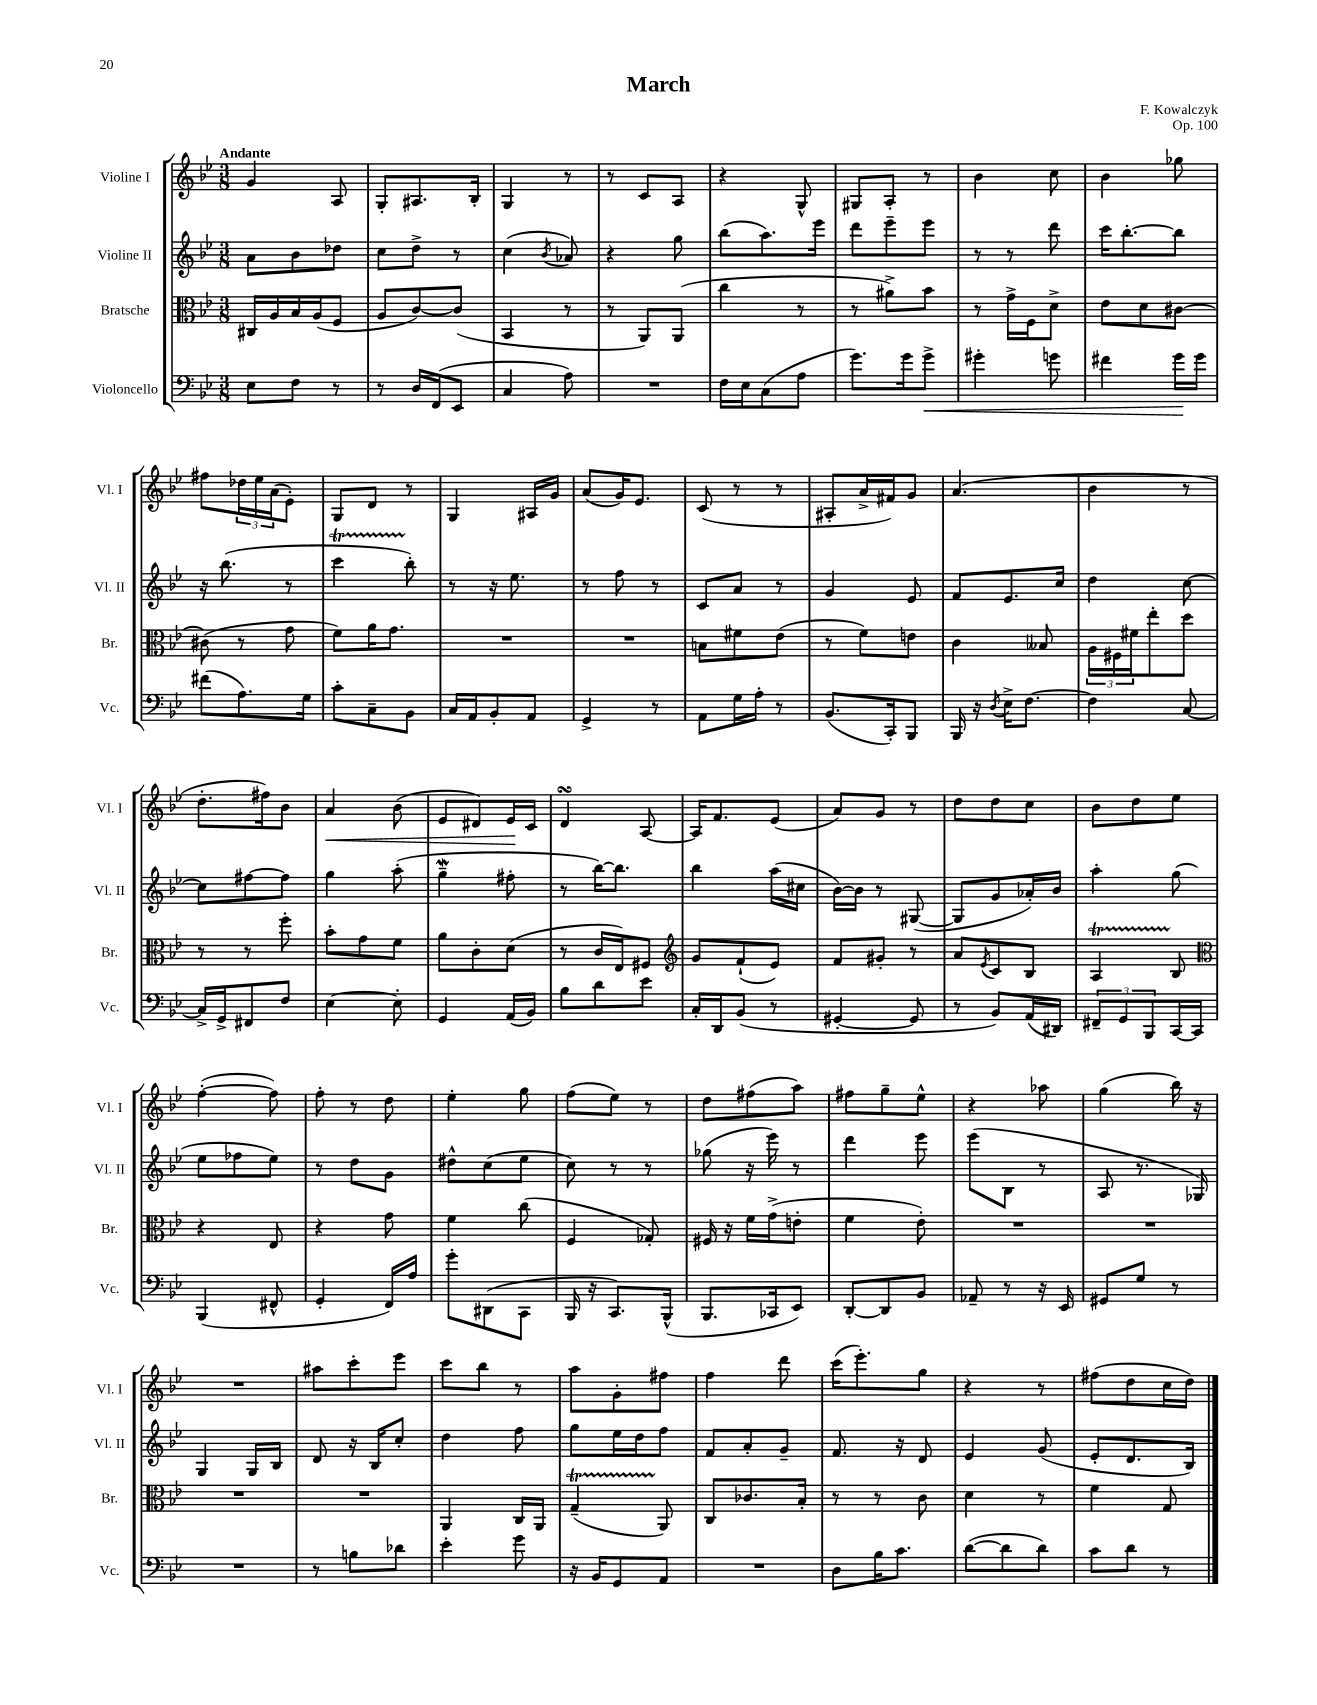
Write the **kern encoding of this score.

**kern	**kern	**kern	**kern
*staff4	*staff3	*staff2	*staff1
*clefF4	*clefC3	*clefG2	*clefG2
*k[b-e-]	*k[b-e-]	*k[b-e-]	*k[b-e-]
*M3/8	*M3/8	*M3/8	*M3/8
8E-\L	16C#/LL	8a\L	4g/
.	16A/	.	.
8F\J	16B-/	8b-\	.
.	(16A/J	.	.
8r	8F/J	8dd-\J	8A/
=	=	=	=
8r	8A/L	8cc\L	8G'/L
16D/LL	[8c/)	8dd^\J	8.A#/
(16FF/J	.	.	.
8EE-/J	(8c/]J	8r	.
.	.	.	16B-'/Jk
=	=	=	=
4C/	4BB-/	(4cc\	4G/
.	.	8qb-/	.
8A\)	8r	8a-/)	8r
=	=	=	=
4.r	8r	4r	8r
.	8AA/L)	.	8c/L
.	(8AA/J	8gg\	8A/J
=	=	=	=
16F\LL	4cc\	(8bb-\L	4r
16E-\J	.	.	.
(8C\	.	8.aa\)	.
8A\J	8r	.	8G^^/
.	.	16eee-\Jk	.
=	=	=	=
8.g\L)	8r	8ddd\L	8G#/L
.	8a#^\L)	8eee-~\	8A'/J
16g\k	.	.	.
8g^\J	8b-\J	8eee-\J	8r
=	=	=	=
4g#'\	8r	8r	4b-\
.	16g^\LL	8r	.
.	16F\J	.	.
8g\	8d^\J	8ddd\	8cc\
=	=	=	=
4f#\	8e-\L	16ccc\LK	4b-\
.	.	[8.bb-'\	.
.	8d\	.	.
16g\LL	[8c#\J	8bb-\]J	8gg-\
16g\JJ	.	.	.
=	=	=	=
(8f#\L	(8c#\]	16r	8ff#\L
.	.	(8.bb-\	.
8.A\)	8r	.	24dd-\L
.	.	.	24ee-\
.	.	.	(24a\J
.	8g\	8r	8e-'\J)
16G\Jk	.	.	.
=	=	=	=
8c'\L	8f\L)	4ccc\	8G/L
8C~\	16a\K	.	8d/J
.	8.g\J	.	.
8BB-\J	.	8bb-'\)	8r
=	=	=	=
16C/LL	4.r	8r	4G/
16AA/J	.	.	.
8BB-'/	.	16r	.
.	.	8.ee-\	.
8AA/J	.	.	16A#/LL
.	.	.	16g/JJ
=	=	=	=
4GG^/	4.r	8r	(8a/L
.	.	8ff\	16g/K)
.	.	.	8.e-/J
8r	.	8r	.
=	=	=	=
8AA\L	8B\L	8c/L	(8c/
16G\L	8f#\	8a/J	8r
16A'\JJ	.	.	.
8r	(8e-\J	8r	8r
=	=	=	=
(8.BB-/L	8r	4g/	8A#'/L
.	8f\L)	.	16a^/L
16CC'/k)	.	.	16f#/J)
8BBB-/J	8e\J	8e-/	8g/J
=	=	=	=
16BBB-/	4c\	8f/L	(4.a/
16r	.	.	.
8qD/	.	.	.
16E-^\LK	.	8.e-/	.
[8.F\J	.	.	.
.	8B--/	.	.
.	.	16cc/Jk	.
=	=	=	=
4F\]	24A\LL	4dd\	4b-\
.	24F#\	.	.
.	24f#\J	.	.
.	8ee-'\	.	.
[8C/	8dd\J	[8cc\	8r
=	=	=	=
16C^/]LL	8r	8cc\]L	8.dd'\L
16GG^/J	.	.	.
8FF#/	8r	[8ff#\	.
.	.	.	16ff#\k)
8F/J	8ff'\	8ff#\]J	8b-\J
=	=	=	=
[4E-\	8b-'\L	4gg\	4a/
.	8g\	.	.
8E-'\]	8f\J	(8aa'\	(8b-\
=	=	=	=
4GG/	8a\L	4gg~\	8e-/L
.	8c'\	.	8d#/)
(16AA/LL	(8d\J	8ff#'\	16e-/L
16BB-/JJ)	.	.	16c/JJ
=	=	=	=
8B-\L	8r	8r	4d/
8d\	16c/LL	[16bb-\LK)	.
.	16E-/J)	8.bb-\]J	.
8e-\J	8F#/J	.	[8A/
=	=	=	=
*	*clefG2	*	*
16C'/LL	8g/L	4bb-\	16A/]LK
16DD/J	.	.	8.f/
(8BB-/J	(8f`/	.	.
8r	8e-/J)	(16aa\LL	(8e-/J
.	.	16cc#\JJ	.
=	=	=	=
[4GG#'/	8f/L	[16b-\LL)	8a/L)
.	.	16b-\]JJ	.
.	8g#'/J	8r	8g/J
8GG#/]	8r	([8G#/	8r
=	=	=	=
8r	8a/L	8G#/]L	8dd\L
.	8qe-/	.	.
8BB-/L)	8c/	8g/	8dd\
(16AA/L	8B-/J	16a-'/L)	8cc\J
16DD#/JJ)	.	16b-/JJ	.
=	=	=	=
12FF#~/L	4A/	4aa'\	8b-\L
12GG/	.	.	.
.	.	.	8dd\
12BBB-/	.	.	.
[16CC/L	8B-/	(8gg\	8ee-\J
16CC/]JJ	.	.	.
=	=	=	=
*	*clefC3	*	*
(4BBB-/	4r	8ee-\L	([4ff'\
.	.	8ff-\	.
8FF#^^/	8E-/	8ee-\J)	8ff\])
=	=	=	=
4GG'/	4r	8r	8ff'\
.	.	8dd\L	8r
16FF/LL)	8g\	8g\J	8dd\
16A/JJ	.	.	.
=	=	=	=
8g'\L	4f\	8dd#^^\L	4ee-'\
(8DD#\	.	(8cc\	.
8CC\J	(8cc\	8ee-\J	8gg\
=	=	=	=
16BBB-/	4F/	8cc\)	(8ff\L
16r	.	.	.
8.CC/L)	.	8r	8ee-\J)
.	8G-'/)	8r	8r
(16BBB-^^/Jk	.	.	.
=	=	=	=
8.BBB-/L	16F#/	(8gg-\	8dd\L
.	16r	.	.
.	16f\LL	16r	(8ff#\
16CC-/k	(16g^\J	16eee-\)	.
8EE-/J)	8e'\J	8r	8aa\J)
=	=	=	=
[8DD'/L	4f\	4ddd\	8ff#\L
8DD/]	.	.	8gg~\
8BB-/J	8e-'\)	8eee-\	8ee-^^\J
=	=	=	=
8AA-~/	4.r	(8eee-\L	4r
8r	.	8B-\J	.
16r	.	8r	8aa-\
16EE-/	.	.	.
=	=	=	=
8GG#/L	4.r	8A/	(4gg\
8G/J	.	8.r	.
8r	.	.	16bb-\)
.	.	16G-/)	16r
=	=	=	=
4.r	4.r	4G/	4.r
.	.	16G/LL	.
.	.	16B-/JJ	.
=	=	=	=
8r	4.r	8d/	8aa#\L
8B\L	.	16r	8ccc'\
.	.	16B-/LK	.
8d-\J	.	8cc'/J	8eee-\J
=	=	=	=
4e-'\	4AA/	4dd\	8ccc\L
.	.	.	8bb-\J
8g\	16C/LL	8ff\	8r
.	16AA/JJ	.	.
=	=	=	=
16r	(4G~/	8gg\L	8aa\L
16BB-/LK	.	.	.
8GG/	.	16ee-\L	8g'\
.	.	16dd\J	.
8AA/J	8AA/)	8ff\J	8ff#\J
=	=	=	=
4.r	8C/L	8f/L	4ff\
.	8.c-/	8a'/	.
.	.	8g~/J	8ddd\
.	16B-'/Jk	.	.
=	=	=	=
8D\L	8r	8.f/	(16ccc\LK
.	.	.	8.eee-'\)
16B-\K	8r	.	.
8.c\J	.	16r	.
.	8c\	8d/	8gg\J
=	=	=	=
([8d\L	4d\	4e-/	4r
8d\]	.	.	.
8d\J)	8r	(8g/	8r
=	=	=	=
8c\L	4f\	8e-'/L	(8ff#\L
8d\J	.	8.d/	8dd\
8r	8G/	.	16cc\L
.	.	16B-/Jk)	16dd\JJ)
==	==	==	==
*-	*-	*-	*-
